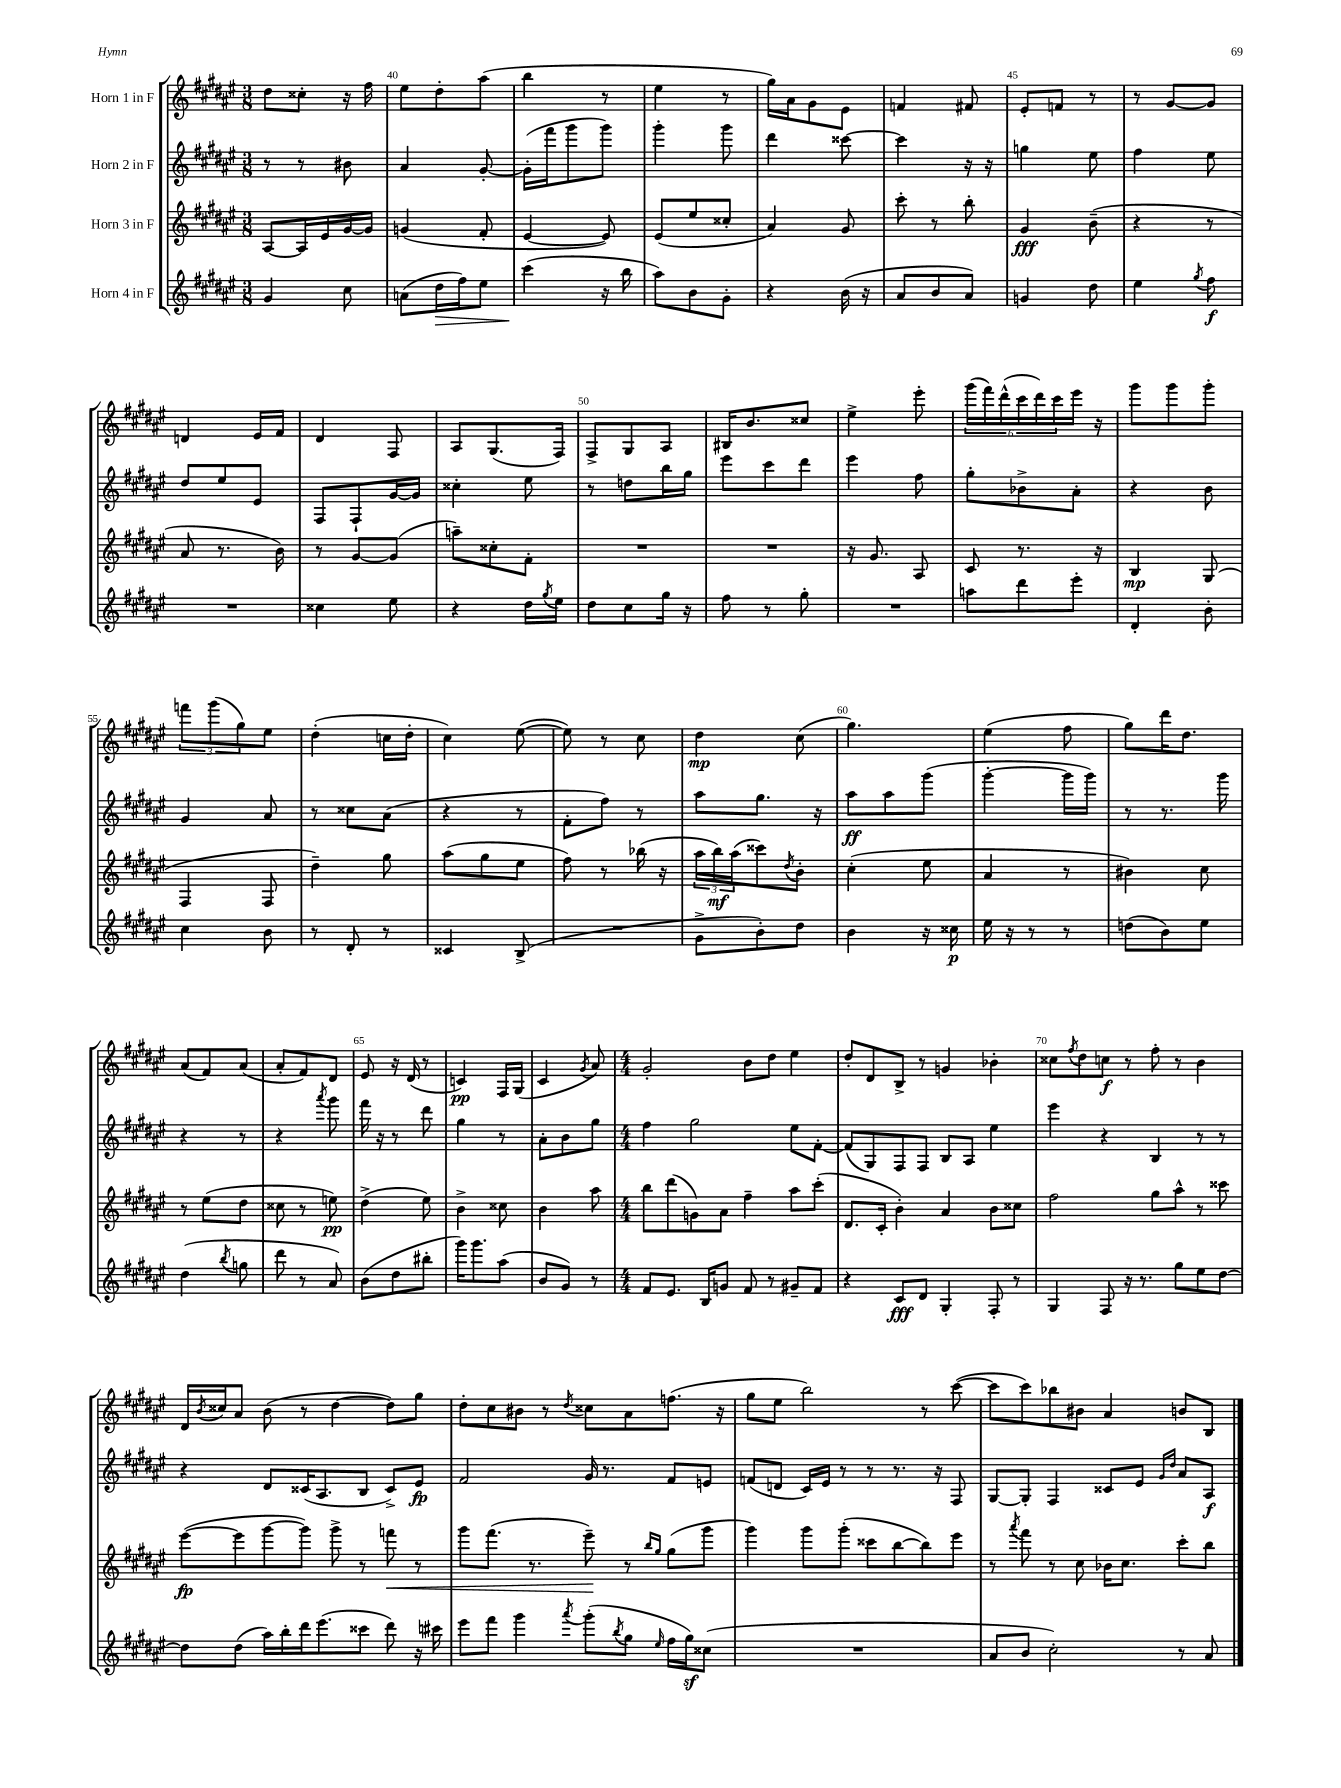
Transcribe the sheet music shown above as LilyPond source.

<<
\new StaffGroup <<
\new Staff = "s0" \with { instrumentName = "Horn 1 in F" } {
    \clef treble \key fis \major \numericTimeSignature \time 3/8
    dis''8 cisis''8-. r16 fis''16 |
    eis''8 dis''8-. ais''8( |
    b''4 r8 |
    eis''4 r8 |
    gis''16) ais'16 gis'8 eis'8 |
    f'4 fis'8 |
    eis'8-. f'8 r8 |
    r8 gis'8~ gis'8 |
    d'4 eis'16 fis'16 |
    dis'4 fis8 |
    ais8 gis8.( fis16) |
    fis8-> gis8 ais8 |
    bis16 b'8. cisis''8 |
    eis''4-> eis'''8-. |
    \tuplet 6/4 { gis'''16( fis'''16) dis'''16-^( cis'''16 dis'''16) cis'''16 } eis'''16 r16 |
    gis'''8 gis'''8 gis'''8-. |
    \tuplet 3/2 { f'''8 gis'''8( gis''8) } eis''8 |
    dis''4-.( c''16 dis''16-. |
    cis''4) eis''8~( |
    eis''8) r8 cis''8 |
    dis''4\mp cis''8( |
    gis''4.) |
    eis''4( fis''8 |
    gis''8) dis'''16 dis''8. |
    ais'8( fis'8) ais'8( |
    ais'8-. fis'8) dis'8 |
    eis'8 r16 dis'16( r8 |
    c'4\pp) fis16 gis16( |
    cis'4 \acciaccatura { gis'8 } ais'8) |
    \numericTimeSignature \time 4/4 gis'2-. b'8 dis''8 eis''4 |
    dis''8-. dis'8 b8-> r8 g'4 bes'4-. |
    cisis''8 \acciaccatura { fis''8 } dis''8 c''8\f r8 fis''8-. r8 b'4 |
    dis'16 \acciaccatura { b'8 } cisis''16 ais'8 b'8( r8 dis''4~ dis''8) gis''8 |
    dis''8-. cis''8 bis'8 r8 \acciaccatura { dis''8 } cisis''8 ais'8 f''8.( r16 |
    gis''8 eis''8 b''2) r8 cis'''8~( |
    cis'''8 cis'''8) bes''8 bis'8 ais'4 b'8 b8 \bar "|." |
}
\new Staff = "s1" \with { instrumentName = "Horn 2 in F" } {
    \clef treble \key fis \major \numericTimeSignature \time 3/8
    r8 r8 bis'8 |
    ais'4 gis'8~-. |
    gis'16-.( fis'''16 gis'''8 gis'''8) |
    gis'''4-. gis'''8 |
    dis'''4 cisis'''8~ |
    cisis'''4 r16 r16 |
    g''4 eis''8 |
    fis''4 eis''8 |
    dis''8 eis''8 eis'8 |
    fis8 fis8-! gis'16~ gis'16 |
    cisis''4-. eis''8 |
    r8 d''8 b''16 gis''16 |
    eis'''8 cis'''8 dis'''8 |
    eis'''4 fis''8 |
    gis''8-. bes'8-> ais'8-. |
    r4 b'8 |
    gis'4 ais'8 |
    r8 cisis''8 ais'8( |
    r4 r8 |
    fis'8-. fis''8) r8 |
    ais''8 gis''8. r16 |
    ais''8\ff ais''8 gis'''8( |
    gis'''4~-. gis'''16 gis'''16) |
    r8 r8. gis'''16 |
    r4 r8 |
    r4 \acciaccatura { ais'''8 } gis'''8 |
    fis'''16 r16 r8 dis'''8 |
    gis''4 r8 |
    ais'8-. b'8 gis''8 |
    \numericTimeSignature \time 4/4 fis''4 gis''2 eis''8 fis'8~-. |
    fis'8( gis8) fis8 fis8 b8 ais8 eis''4 |
    eis'''4 r4 b4 r8 r8 |
    r4 dis'8 cisis'16( ais8. b8 cisis'8->) eis'8\fp |
    fis'2 gis'16 r8. fis'8 e'8 |
    f'8( d'8 cis'16) eis'16 r8 r8 r8. r16 fis8 |
    gis8~ gis8-. fis4 cisis'8 eis'8 \grace { gis'16 dis''16 } ais'8 ais8\f \bar "|." |
}
\new Staff = "s2" \with { instrumentName = "Horn 3 in F" } {
    \clef treble \key fis \major \numericTimeSignature \time 3/8
    ais8~ ais16 eis'16 gis'16~ gis'16 |
    g'4( fis'8-. |
    eis'4~ eis'8) |
    eis'8( eis''8 cisis''8-. |
    ais'4) gis'8 |
    cis'''8-. r8 b''8-. |
    gis'4\fff b'8--( |
    r4 r8 |
    ais'8 r8. b'16) |
    r8 gis'8~ gis'8( |
    a''8--) cisis''8-. fis'8-. |
    R4. |
    R4. |
    r16 gis'8. ais8 |
    cis'8 r8. r16 |
    b4\mp gis8( |
    fis4 fis8 |
    dis''4--) gis''8 |
    ais''8( gis''8 eis''8 |
    fis''8) r8 bes''16( r16 |
    \tuplet 3/2 { ais''16 b''16\mf) ais''16( } cisis'''8) \acciaccatura { dis''8 } b'8-. |
    cis''4-.( eis''8 |
    ais'4 r8 |
    bis'4) cis''8 |
    r8 eis''8( dis''8 |
    cisis''8 r8 e''8\pp) |
    dis''4->( eis''8) |
    b'4-> cisis''8 |
    b'4 ais''8 |
    \numericTimeSignature \time 4/4 b''8 dis'''8( g'8) ais'8 fis''4-- ais''8 cis'''8-.( |
    dis'8. cis'16-. b'4-.) ais'4 b'8 cisis''8 |
    fis''2 gis''8 ais''8-^ r8 cisis'''8 |
    eis'''8~\fp( eis'''8 gis'''8~ gis'''8) gis'''8-> r8 f'''8\< r8 |
    gis'''8 fis'''8.( r8. eis'''8--\!) r8 \grace { b''16 gis''16 } gis''8( gis'''8 |
    gis'''4) gis'''8 gis'''8-.( cisis'''8 b''8~ b''8) eis'''8 |
    r8 \acciaccatura { ais'''8 } fis'''8 r8 cis''8 bes'16 cis''8. cis'''8-. b''8 \bar "|." |
}
\new Staff = "s3" \with { instrumentName = "Horn 4 in F" } {
    \clef treble \key fis \major \numericTimeSignature \time 3/8
    gis'4 cis''8 |
    a'8( dis''16\> fis''16) eis''8 |
    cis'''4\!( r16 b''16 |
    ais''8) b'8 gis'8-. |
    r4 b'16( r16 |
    ais'8 b'8 ais'8) |
    g'4 dis''8 |
    eis''4 \acciaccatura { gis''8 } fis''8\f |
    R4. |
    cisis''4 eis''8 |
    r4 dis''16 \acciaccatura { gis''8 } eis''16 |
    dis''8 cis''8 gis''16 r16 |
    fis''8 r8 gis''8-. |
    R4. |
    a''8 dis'''8 eis'''8-. |
    dis'4-. b'8-. |
    cis''4 b'8 |
    r8 dis'8-. r8 |
    cisis'4 b8->( |
    R4. |
    gis'8-> b'8-.) dis''8 |
    b'4 r16 cisis''16\p |
    eis''16 r16 r8 r8 |
    d''8( b'8) eis''8 |
    dis''4( \acciaccatura { b''8 } g''8 |
    dis'''8 r8 ais'8) |
    b'8( dis''8 bis''8-. |
    gis'''16) gis'''8. ais''8( |
    b'8 gis'8) r8 |
    \numericTimeSignature \time 4/4 fis'8 eis'8. b16 g'8 fis'8 r8 gis'8-- fis'8 |
    r4 cis'8\fff dis'8 gis4-. fis8-. r8 |
    gis4 fis8 r16 r8. gis''8 eis''8 dis''8~ |
    dis''8 dis''8( ais''16) b''16-. dis'''16 eis'''8.( cisis'''8 dis'''8) r16 cis'''16 |
    eis'''8 fis'''8 gis'''4 \acciaccatura { ais'''8 } gis'''8-.( \acciaccatura { b''8 } gis''8 \grace { eis''16 } fis''16 gis''16\sf) cisis''8( |
    R1 |
    ais'8 b'8 cis''2-.) r8 ais'8 \bar "|." |
}
>>
>>
\layout { \context { \Score currentBarNumber = #39 \override BarNumber.break-visibility = ##(#f #t #t) barNumberVisibility = #(every-nth-bar-number-visible 5) } }
